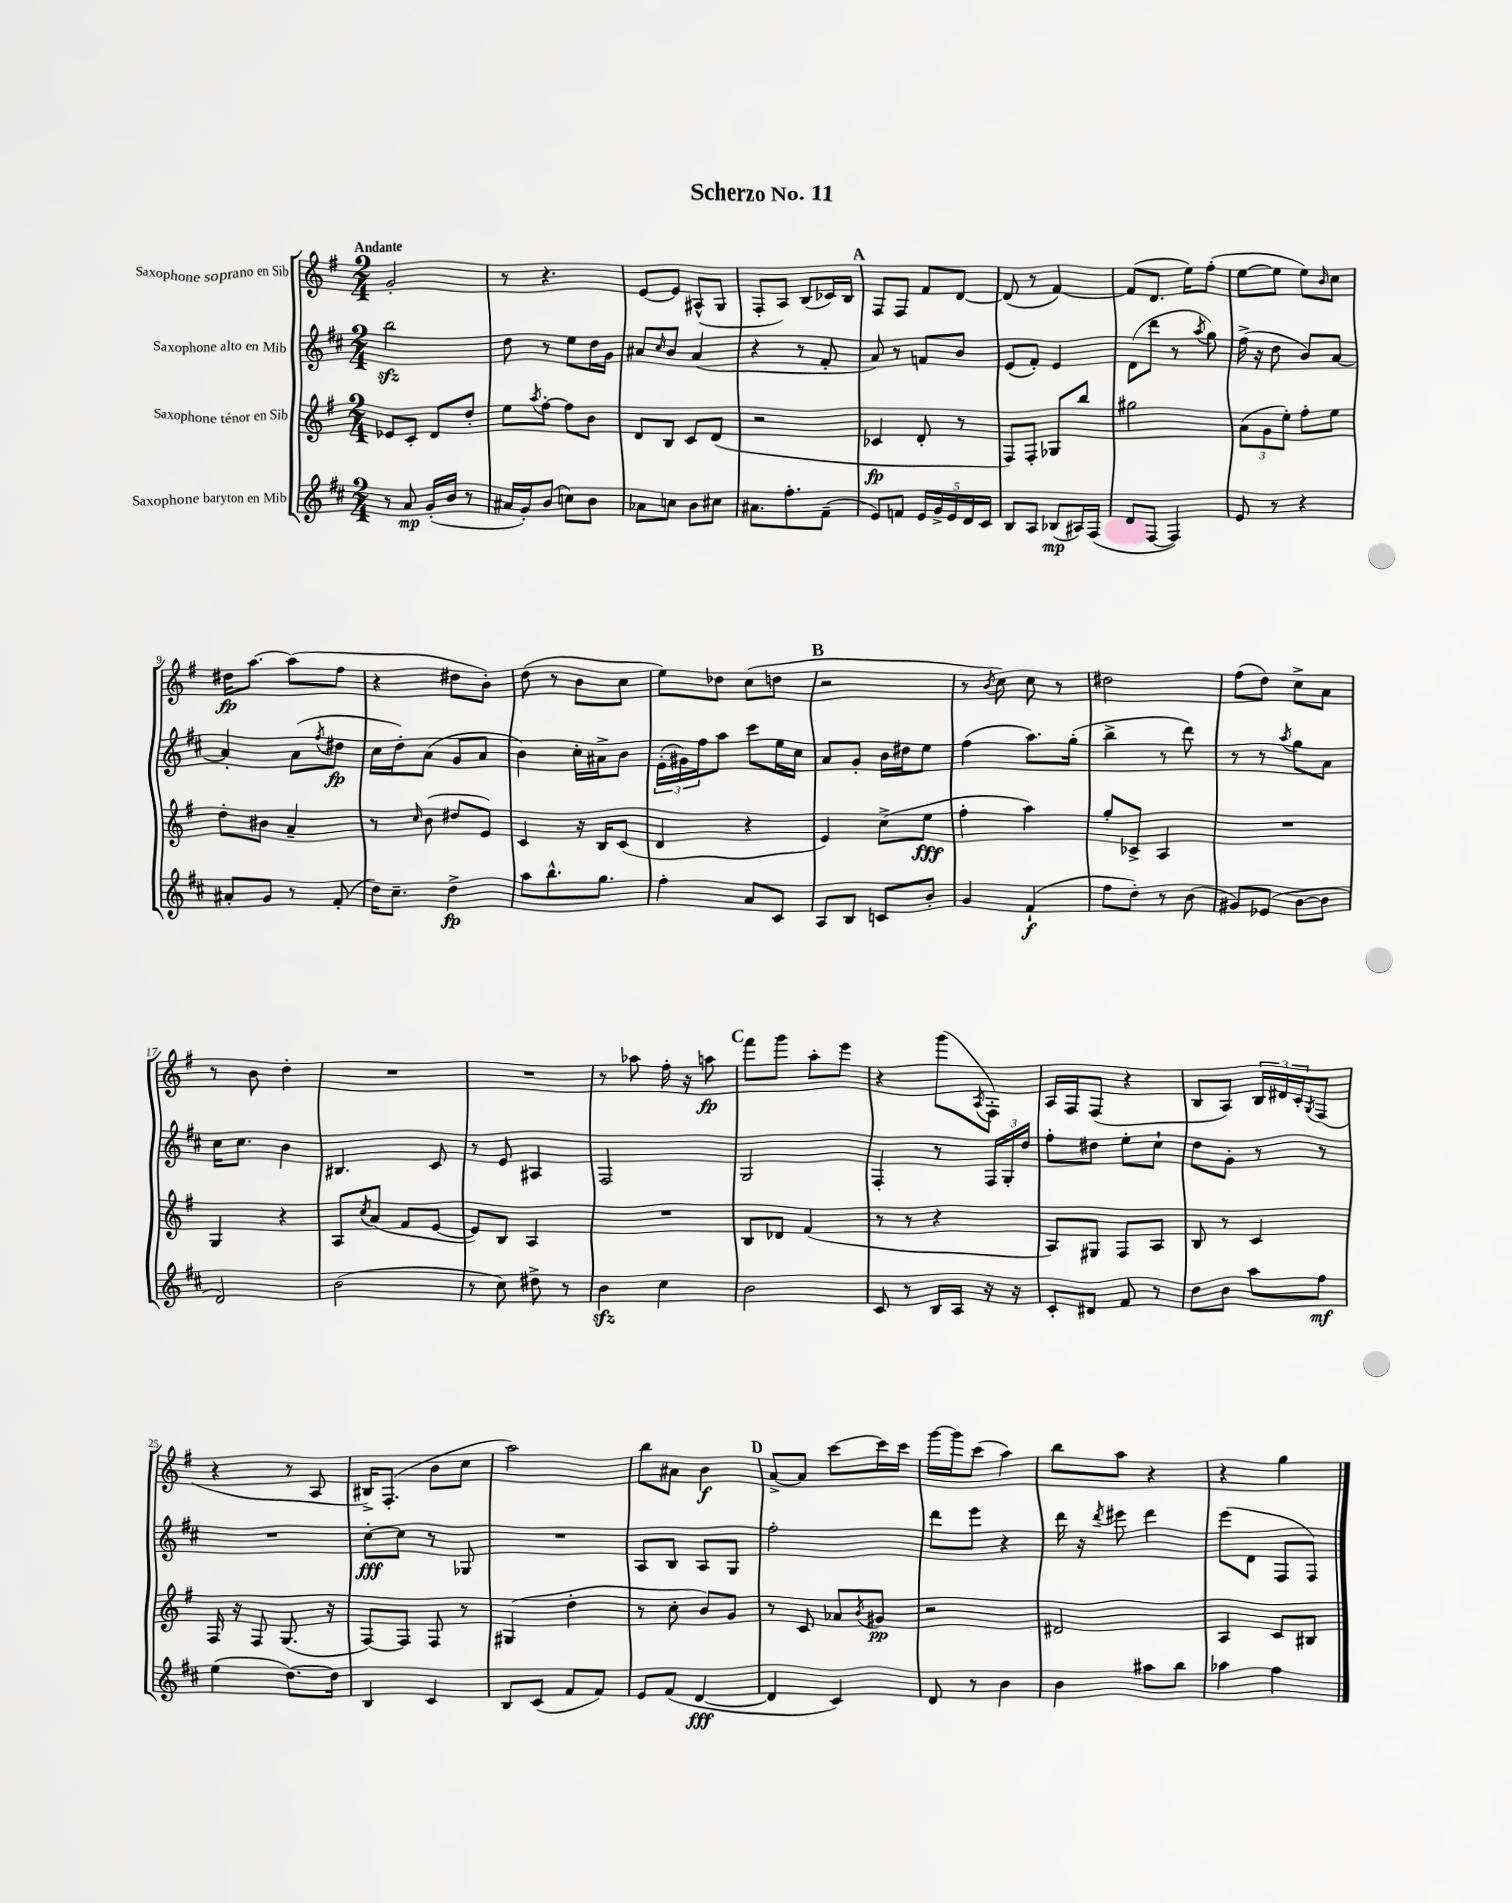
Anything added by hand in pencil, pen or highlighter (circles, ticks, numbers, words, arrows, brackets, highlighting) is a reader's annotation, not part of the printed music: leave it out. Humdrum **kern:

**kern	**kern	**kern	**kern
*staff4	*staff3	*staff2	*staff1
*clefG2	*clefG2	*clefG2	*clefG2
*k[f#c#]	*k[f#]	*k[f#c#]	*k[f#]
*M2/4	*M2/4	*M2/4	*M2/4
8r	8e-	2bb	2g'
8a	8c'	.	.
(16g'	8d	.	.
16b	.	.	.
8r	8dd'	.	.
=	=	=	=
16a#	8ee	8dd	8r
16g')	.	.	.
.	8qaa	.	.
(8b	[8ff#'	8r	4.r
8cc)	8ff#]	8ee	.
8b	8b	16dd	.
.	.	16g	.
=	=	=	=
8a-	8d	8a#	[8e
.	.	16qqcc#	.
8cc	8B	8b	8e]
8b	8c	(4a#	(8A#^^
8cc#	(8d	.	8G
=	=	=	=
8.a#	2r	4r	8F#'
.	.	.	8A)
8.ff#'	.	.	.
.	.	8r	(8B
(8f#~	.	8f#'	16c-)
.	.	.	16B
=	=	=	=
8e)	4c-	8a)	8F#
8f	.	8r	8F#
20e	8d'	8f	8f#
20g^	.	.	.
20e	.	.	.
.	8r	8b	[8d
20d	.	.	.
20c#	.	.	.
=	=	=	=
8B	8F#)	(8e	(8d]
8A	8F#'	8f#')	8r
(8B-	8G-	4e	[4f#)
16A#)	8bb	.	.
(16F#	.	.	.
=	=	=	=
8d	2gg#	(8d	(8f#]
[8F#	.	8ddd	8.d
4F#])	.	8r	.
.	.	.	16ee)
.	.	8qaa	.
.	.	8gg)	(8ff#'
=	=	=	=
8e	(12a	(16ff#^	[8ee
.	.	16r	.
.	12g	.	.
8r	.	8dd	8ee]
.	12ee')	.	.
4r	8ff#'	8b)	8ee)
.	.	.	16qqb
.	8ee	[8a	8cc
=	=	=	=
8a#'	8dd'	4a']	16dd#
.	.	.	[8.aa
8g	8b#	.	.
8r	4a~	(8a	(8aa]
.	.	8qff#	.
(8f#'	.	8dd#	8ff#
=	=	=	=
16dd)	8r	16cc#	4r
8.cc#~	.	16dd')	.
.	16qqcc	.	.
.	(8b	(8a	.
4dd^	8dd#	8g	8dd#
.	8e)	8a	8b')
=	=	=	=
8aa	4c	4b)	(8dd
8.bb^^	.	.	8r
.	16r	16cc#'	8b
8.gg	16B	16a#^	.
.	(8c	8b	8cc
=	=	=	=
4ff#'	4d	(24e'	8ee)
.	.	24g#)	.
.	.	24ff#	.
.	.	8aa	8dd-
8a	4r	8ccc#	(8cc
8c#	.	16ee	8dd
.	.	16cc#	.
=	=	=	=
8A	4e)	8a	2r
8B	.	8g'	.
8c	(8cc^	16b	.
.	.	16dd#	.
8b'	8ee	8ee	.
=	=	=	=
4g	4ff#'	(4ff#	8r
.	.	.	8qb
.	.	.	8cc)
(4f#`	4aa)	8.aa)	8cc
.	.	.	8r
.	.	(16gg'	.
=	=	=	=
8ff#	8gg'	4bb^	2dd#
8dd')	8c-^	.	.
8r	4A	8r	.
(8b	.	8ddd)	.
=	=	=	=
8g#)	2r	8r	(8ff#
(8e-	.	8r	8dd)
.	.	8qaa	.
[8b	.	8gg	8cc^
8b]	.	8a	8a
=	=	=	=
2d)	4G	16cc#	8r
.	.	8.cc#	.
.	.	.	8b
.	4r	4b	4dd'
=	=	=	=
(2b	8A	4.B#	2r
.	8qcc	.	.
.	(8a	.	.
.	8f#	.	.
.	[8e	8c#	.
=	=	=	=
8r	8e])	8r	2r
8cc#)	8B	8e	.
8dd#^	4A	4A#	.
8r	.	.	.
=	=	=	=
4b	2r	2F#	8r
.	.	.	8aa-
4cc#	.	.	16ff#'
.	.	.	16r
.	.	.	8aa
=	=	=	=
2b	8B	2G	8fff#
.	8d-	.	8ggg
.	(4f#	.	8aa'
.	.	.	8eee
=	=	=	=
8c#	8r	4F#'	4r
8r	8r	.	.
16B	4r	8r	(8ggg
16A	.	.	.
.	.	.	8qA
16r	.	24F#	8F#')
.	.	24G'	.
16r	.	.	.
.	.	24dd	.
=	=	=	=
8c#'	8A)	8ff#'	16A
.	.	.	16F#
8d#	8G#	8dd#	(8F#
8f#	8F#	8ee'	4r
8r	8A	8cc#`	.
=	=	=	=
8dd	8B	8dd	8B
8b	8r	8g'	8A)
8aa	4c	8r	24B
.	.	.	24d#
.	.	.	24c'
.	.	.	8qG
8ff#	.	8r	(8F#
=	=	=	=
(4ee	16F#	2r	4r
.	16r	.	.
.	8F#	.	.
[8.dd)	(8.G	.	8r
.	.	.	8A
16dd]	16r	.	.
=	=	=	=
4B	[8F#)	[8cc#'	16B#^)
.	.	.	(8.F#'
.	8F#]	8cc#]	.
4c#	8F#	8r	8b
.	8r	8G-	8cc
=	=	=	=
8B	(4G#	2r	2aa)
(8c#	.	.	.
8f#	4dd'	.	.
8f#)	.	.	.
=	=	=	=
8e	8r	8A	8bb
(8f#	8cc'	8B	8a#
[4d	8b)	8A	4b
.	8g	8G	.
=	=	=	=
4d]	8r	2ff#'	[8a^
.	8c	.	8a]
4c#)	8a-	.	[8ccc
.	8qb	.	.
.	8g#	.	16ccc]
.	.	.	16ccc
=	=	=	=
8d	2r	8ddd	[16ggg
.	.	.	16ggg]
8r	.	8eee	(8ccc
4b	.	4r	4aa)
=	=	=	=
4b	2d#	16ddd	8bb
.	.	16r	.
.	.	8qddd	.
.	.	8eee#	8aa
8aa#	.	4ddd	4r
8bb	.	.	.
=	=	=	=
4aa-	4A	(8eee	4r
.	.	8d	.
4ff#	8c	8F#	4gg
.	8B#	8F#)	.
==	==	==	==
*-	*-	*-	*-
